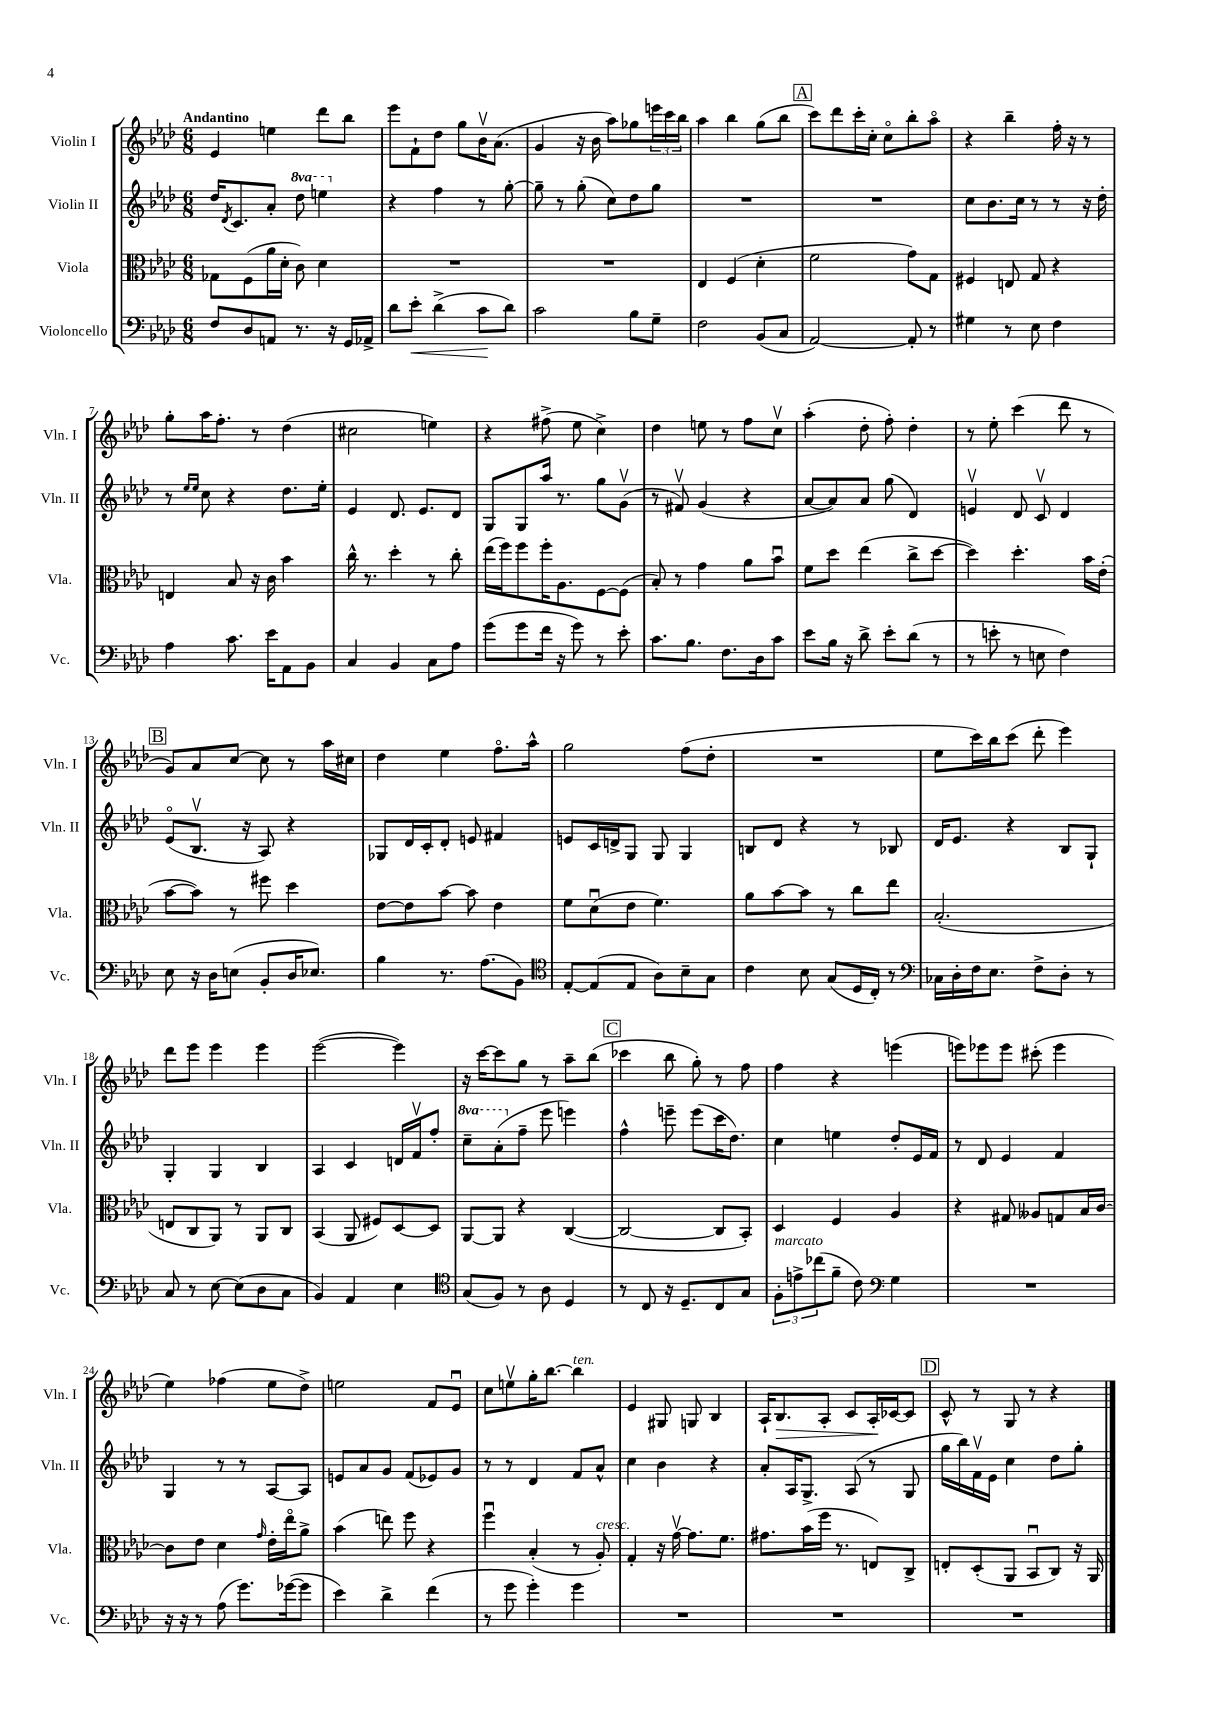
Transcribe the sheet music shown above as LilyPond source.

<<
\new StaffGroup <<
\new Staff = "s0" \with { instrumentName = "Violin I" shortInstrumentName = "Vln. I" } {
    \clef treble \key aes \major \numericTimeSignature \time 6/8 \tempo "Andantino"
    ees'4 e''4 des'''8 bes''8 |
    ees'''8 f'8-! des''8 g''8 bes'16\upbow aes'8.( |
    g'4 r16 bes'16 aes''8) ges''8 \tuplet 3/2 { e'''16 c'''16 bes''16 } |
    aes''4 bes''4 g''8( bes''8 |
    \mark \markup { \box "A" } c'''8) des'''8 c'''16-. c''16-. c''8\flageolet bes''8-. aes''8\flageolet |
    r4 bes''4-- f''16-. r16 r8 |
    g''8-. aes''16 f''8.-. r8 des''4( |
    cis''2 e''4) |
    r4 fis''8->( ees''8 c''4->) |
    des''4 e''8 r8 f''8 c''8\upbow |
    aes''4-.( des''8-. f''8-.) des''4-. |
    r8 ees''8-. c'''4( des'''8 r8 |
    \mark \markup { \box "B" } g'8) aes'8 c''8~ c''8 r8 aes''16 cis''16 |
    des''4 ees''4 f''8.\flageolet aes''16-^ |
    g''2 f''8( des''8-. |
    R2. |
    ees''8 c'''16) bes''16 c'''8( des'''8-. ees'''4) |
    des'''8 ees'''8 ees'''4 ees'''4 |
    ees'''2~( ees'''4) |
    r16 c'''16~ c'''8 g''8 r8 aes''8-- bes''8( |
    \mark \markup { \box "C" } ces'''4 bes''8 g''8-.) r8 f''8 |
    f''4 r4 e'''4( |
    e'''8) ees'''8 ees'''8 cis'''8-.( ees'''4 |
    ees''4) fes''4( ees''8 des''8->) |
    e''2 f'8 ees'8\downbow |
    c''8 e''8\upbow g''16-. bes''8.~ bes''4^\markup { \italic "ten." } |
    ees'4 gis8 g8 bes4 |
    aes16-! bes8.\> aes8-. c'8 aes16-.\! ces'16~ ces'8 |
    \mark \markup { \box "D" } c'8-^ r8 g8 r8 r4 \bar "|." |
}
\new Staff = "s1" \with { instrumentName = "Violin II" shortInstrumentName = "Vln. II" } {
    \clef treble \key aes \major \numericTimeSignature \time 6/8 \set Staff.ottavationMarkups = #ottavation-simple-ordinals
    des''16 \acciaccatura { des'8 } c'8. aes'8-. \ottava #1 des'''8 e'''4 \ottava #0 |
    r4 f''4 r8 g''8~-. |
    g''8-- r8 g''8-.( c''8) des''8 g''8 |
    R2. |
    \mark \markup { \box "A" } R2. |
    c''8 bes'8. c''16 r8 r8 r16 des''16-. |
    r8 \grace { ees''16 ees''16 } c''8 r4 des''8. ees''16-. |
    ees'4 des'8. ees'8. des'8 |
    g8 g8 aes''16 r8. g''8 g'8\upbow( |
    r8 fis'8\upbow) g'4( r4 |
    aes'8~ aes'8) aes'8 g''8( des'4) |
    e'4\upbow des'8 c'8\upbow des'4 |
    \mark \markup { \box "B" } ees'8\flageolet( bes8.\upbow r16 aes8) r4 |
    ges8 des'16 c'16-. des'8-. e'8 fis'4 |
    e'8 c'16 d'16-> g8 g8 g4 |
    b8 des'8 r4 r8 bes8 |
    des'16 ees'8. r4 bes8 g8-! |
    g4-. g4 bes4 |
    aes4 c'4 d'16 f'16\upbow f''8-. |
    \ottava #1 c'''8-- aes''8-.( \ottava #0 f''8-- ees'''8 e'''4) |
    \mark \markup { \box "C" } f''4-^ e'''8-- e'''8( c'''16 des''8.) |
    c''4 e''4 des''8-. ees'16 f'16 |
    r8 des'8 ees'4 f'4 |
    g4 r8 r8 aes8~ aes8 |
    e'8 aes'8 g'8 f'8( ees'8) g'8 |
    r8 r8 des'4 f'8 aes'8-^ |
    c''4 bes'4 r4 |
    aes'8-. aes16 g8.-> aes8( r8 g8 |
    \mark \markup { \box "D" } g''16 bes''16) f'16\upbow ees'16 c''4 des''8 g''8-. \bar "|." |
}
\new Staff = "s2" \with { instrumentName = "Viola" shortInstrumentName = "Vla." } {
    \clef alto \key aes \major \numericTimeSignature \time 6/8
    ges8 f8( aes'16 des'16-. c'8) des'4 |
    R2. |
    R2. |
    ees4 f4( des'4-. |
    \mark \markup { \box "A" } f'2 g'8) g8 |
    fis4 e8 g8 r4 |
    e4 bes8 r16 c'16 bes'4 |
    c''16-^ r8. des''4-. r8 c''8-. |
    ees''16( f''16) f''8 f''16-. aes8. f8~ f8( |
    bes8-.) r8 g'4 aes'8 bes'8\downbow |
    f'8 des''8 ees''4( c''8-> des''8~ |
    des''4) des''4.-. bes'16 ees'16-.( |
    \mark \markup { \box "B" } bes'8~ bes'8) r8 fis''8 des''4 |
    ees'8~ ees'8 bes'8~ bes'8 ees'4 |
    f'8 des'8\downbow( ees'8 f'4.) |
    aes'8 bes'8~ bes'8 r8 c''8 ees''8 |
    bes2.-.( |
    e8 c8 aes,8) r8 aes,8 c8 |
    bes,4( aes,8 fis8) des8~ des8 |
    aes,8~ aes,8 r4 c4~( |
    \mark \markup { \box "C" } c2~ c8 bes,8-.) |
    des4 f4 aes4 |
    r4 gis8 aeses8 g8 bes16 c'16~ |
    c'8 ees'8 des'4 \grace { g'16 } ees'16-. ees''16\flageolet aes'8-> |
    bes'4( e''8) f''8 r4 |
    f''4\downbow bes4-.( r8 aes8-.^\markup { \italic "cresc." }) |
    g4-. r16 g'16~\upbow g'8. f'8. |
    gis'8. bes'16( f''16 r8. e8) c8-> |
    \mark \markup { \box "D" } e8-. des8-.( aes,8 bes,8\downbow c8) r16 aes,16 \bar "|." |
}
\new Staff = "s3" \with { instrumentName = "Violoncello" shortInstrumentName = "Vc." } {
    \clef bass \key aes \major \numericTimeSignature \time 6/8
    f8 des8 a,8 r8. r16 g,16 aes,16-> |
    des'8 ees'8-.\< des'4->( c'8\! des'8) |
    c'2 bes8 g8-- |
    f2 bes,8( c8 |
    \mark \markup { \box "A" } aes,2~) aes,8-. r8 |
    gis4 r8 ees8 f4 |
    aes4 c'8. ees'16 aes,8 bes,8 |
    c4 bes,4 c8 aes8 |
    g'8( g'8 f'16 r16 g'8) r8 ees'8-. |
    c'8. bes8. f8. des16 c'8 |
    ees'8 bes16 r16 des'8-> ees'8-. des'8( r8 |
    r8 e'8-. r8 e8 f4) |
    \mark \markup { \box "B" } ees8 r16 des16 e8( bes,8-. des16 ees8.) |
    bes4 r8. aes8.( bes,8) |
    \clef tenor ees8~-. ees8( ees8 aes8) bes8-- g8 |
    c'4 bes8 g8( des16 c16-.) r8 |
    \clef bass ces16 des16-. f16 ees8. f8-> des8-. r8 |
    c8 r8 ees8~ ees8( des8 c8 |
    bes,4) aes,4 ees4 |
    \clef tenor g8( f8) r8 aes8 des4 |
    \mark \markup { \box "C" } r8 c8 r16 des8.-- c8 g8 |
    \tuplet 3/2 { f8-.^\markup { \italic "marcato" } e'8-> ces''8( } f'8-- c'8) \clef bass g4 |
    R2. |
    r16 r16 r8 aes8( g'8.) ges'16~( ges'8 |
    ees'4) des'4-> f'4( |
    r8 g'8 g'4-.) g'4 |
    R2. |
    R2. |
    \mark \markup { \box "D" } R2. \bar "|." |
}
>>
>>
